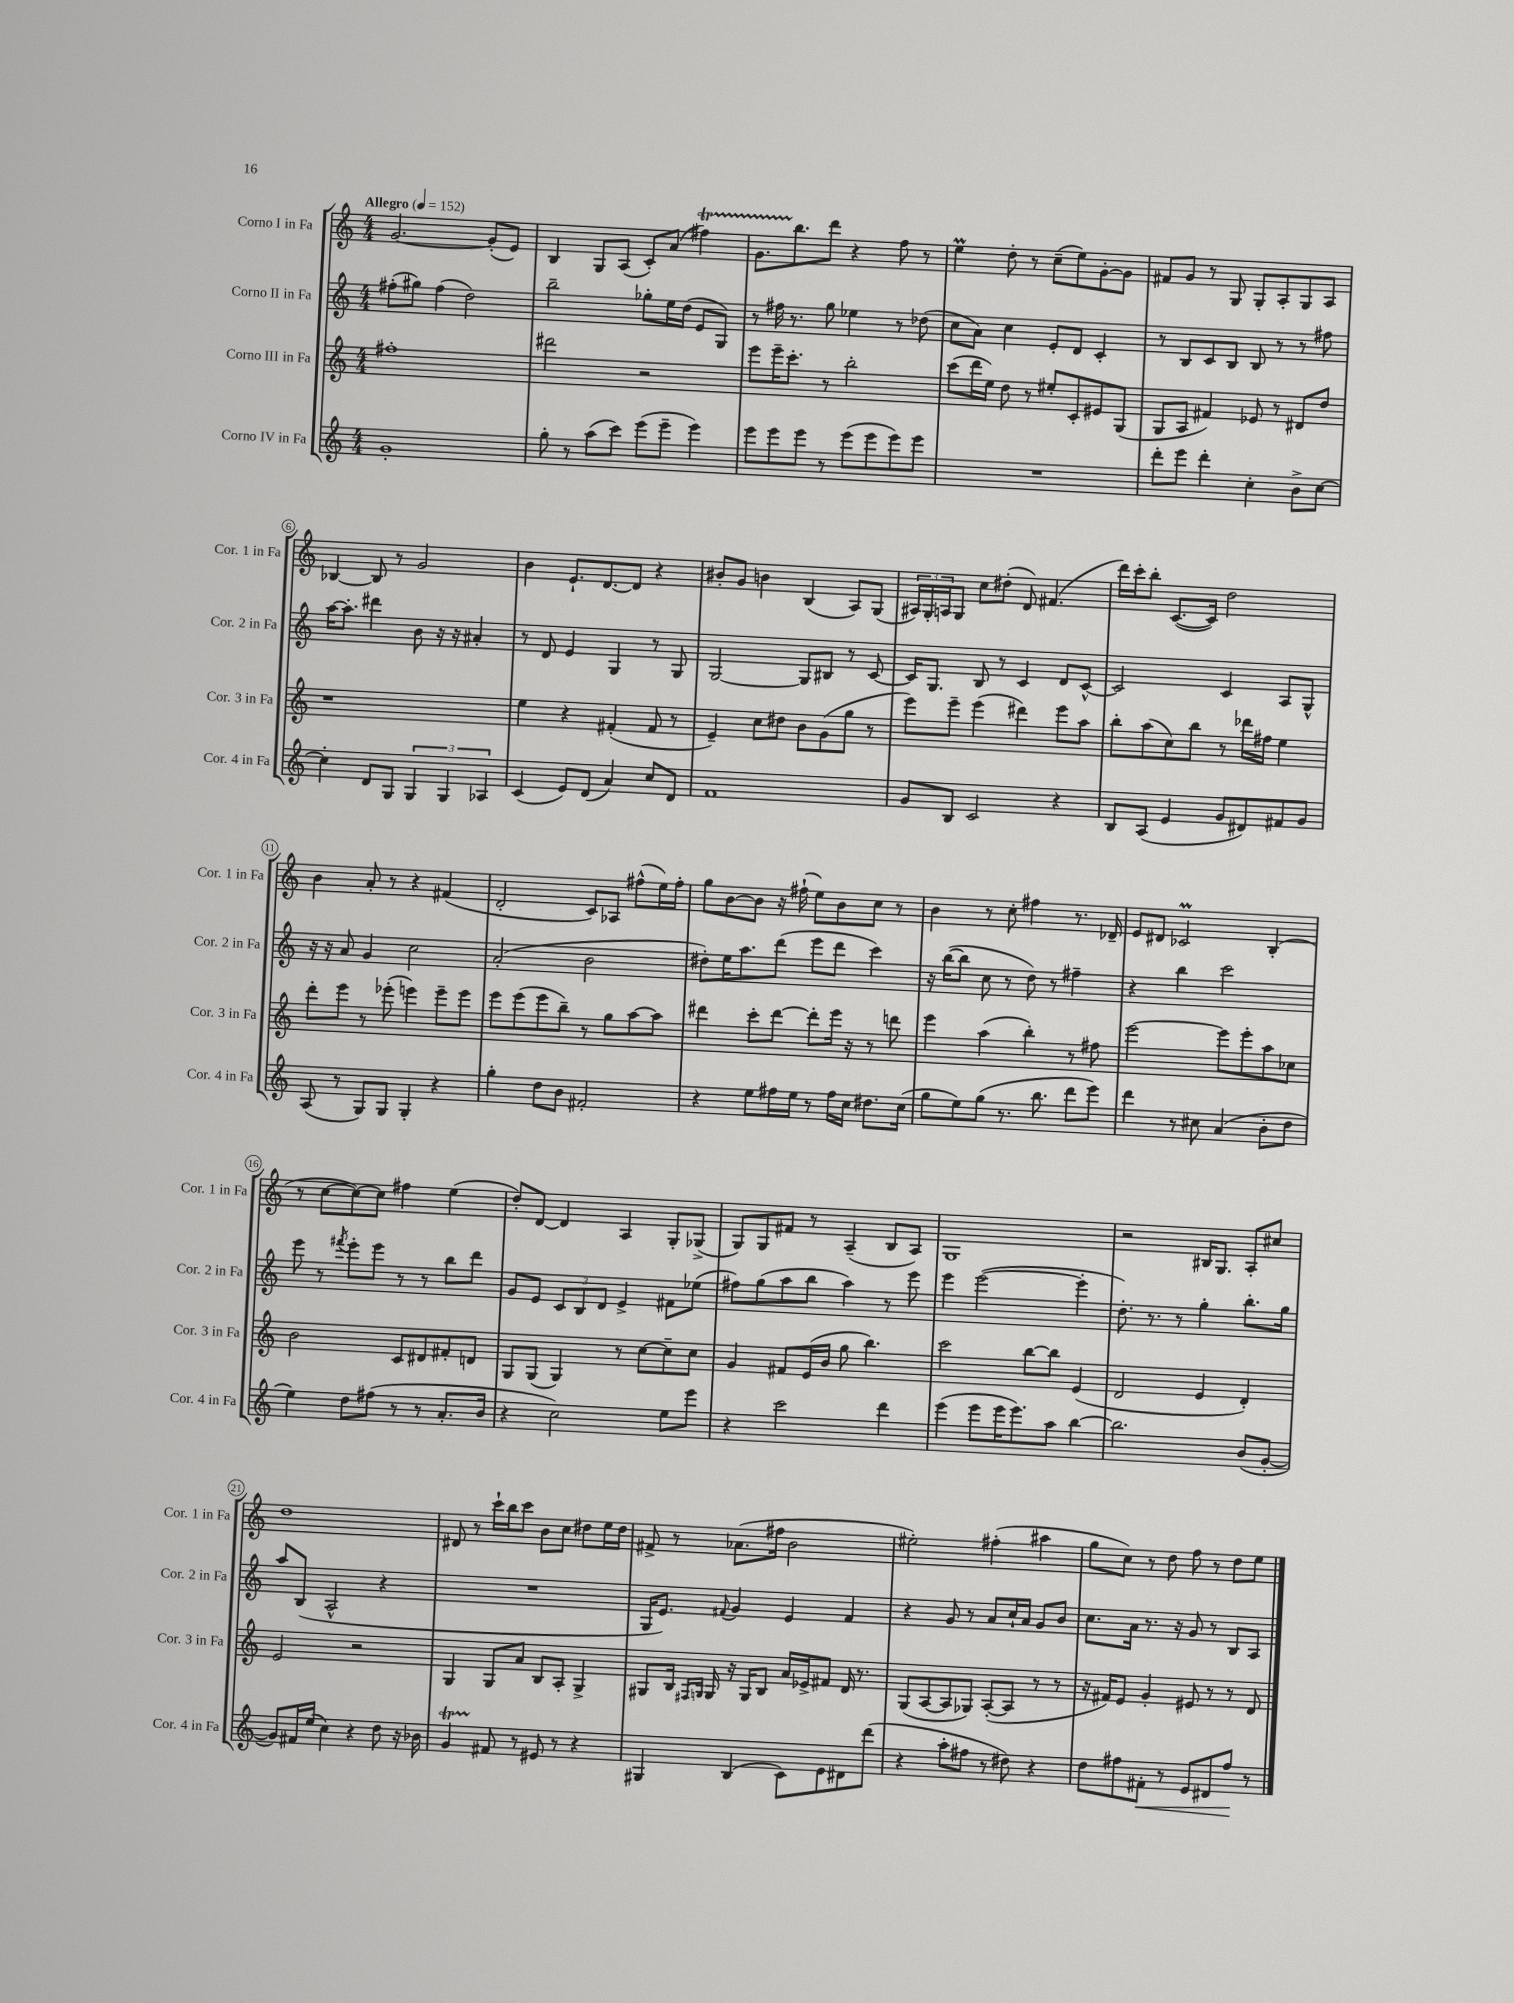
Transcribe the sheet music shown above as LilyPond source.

<<
\new StaffGroup <<
\new Staff = "s0" \with { instrumentName = "Corno I in Fa" shortInstrumentName = "Cor. 1 in Fa" } {
    \clef treble \key c \major \numericTimeSignature \time 4/4 \tempo "Allegro" 4 = 152
    g'2.~ g'8-.( e'8) |
    b4 g8 a8( c'8-.) a'8( fis''4\startTrillSpan) |
    g'8. b''8.\stopTrillSpan d'''8 r4 f''8 r8 |
    e''4\prall d''8-. r8 c''8--( e''8) g'8~-. g'8 |
    fis'8 g'8 r8 g8 g8-. a8-. g8 a8 |
    bes4~ bes8 r8 g'2 |
    b'4 e'8.-! d'8.~ d'8 r4 |
    bis'8-. g'8 b'4 b4( a8) g8( |
    \tuplet 3/2 { ais16) g16-. a16 } g8 c''8 dis''8-.( d'8) fis'4.( |
    d'''16) c'''16-. b''8-. c'8.~( c'16) d''2 |
    b'4 a'8-. r8 r4 fis'4( |
    d'2-. c'8) aes8 fis''8-^( e''16) fis''16-. |
    g''8 b'8~ b'8 r16 fis''16-!( e''8) b'8 c''8 r8 |
    b'4 r8 c''8-. fis''4 r8. des'16-- |
    e'8 dis'8 ces'2\prall b4-.( |
    r8 c''8~ c''8~) c''8 fis''4 e''4( |
    d''8-.) d'8~ d'4 a4 g8-. ges8->( |
    g8) g8 fis'8 r8 a4--( b8 a8) |
    g1 |
    r2 bis16 g8. a8-. cis''8 |
    d''1 |
    dis'8 r8 c'''16-! b''16 c'''8 b'8 c''8 dis''8 e''16 dis''16 |
    fis'8-> r8 aes'8.( fis''16 b'2 |
    eis''2-.) fis''4-.( ais''4 |
    g''8 c''8) r8 d''8 f''8 r8 d''8 e''8 \bar "|." |
}
\new Staff = "s1" \with { instrumentName = "Corno II in Fa" shortInstrumentName = "Cor. 2 in Fa" } {
    \clef treble \key c \major \numericTimeSignature \time 4/4
    fis''8-.( gis''8) fis''4( d''2) |
    b''2-- ges''8-. e''16 d''16( e'8 g8) |
    r8 fis''16 r8. g''8 ees''4 r8 des''8( |
    c''8 a'8) c''4 e'8-. d'8 c'4-. |
    r8 b8 c'8 b8 b8 r8 r8 fis''8 |
    a''16~ a''8.-. dis'''4 b'8 r16 r16 ais'4-. |
    r8 d'8 e'4 g4 r8 g8 |
    g2~ g8 bis8 r8 c'8~ |
    c'16 g8. b8 r8 c'4 d'8 c'8~-^ |
    c'2 c'4 a8 g8-^ |
    r16 r16 a'8 g'4 c''2 |
    a'2-.( b'2 |
    dis''8-.) e''16 a''8. d'''8( e'''8 d'''8 c'''4) |
    r16 b''16~( b''8 c''8 r8 d''8) r8 fis''4-- |
    r4 b''4 c'''2 |
    e'''8 r8 \acciaccatura { fis'''8 } e'''8-. e'''8 r8 r8 b''8 d'''8 |
    g'8 e'8 \tuplet 3/2 { c'8 b8 d'8 } e'4-> fis'8 ees''8( |
    fis''8) g''8( a''8 b''8 a''4) r8 e'''8 |
    e'''4 e'''2~( e'''4-. |
    d''8.-.) r8. r8 g''4-. b''8.-. g''16 |
    a''8 b8( a2-^ r4 |
    R1 |
    g16 e'8.) \appoggiatura { fis'8 } g'4 e'4 fis'4 |
    r4 g'8 r8 a'8 c''16-! a'16 g'8 b'8 |
    c''8. a'16 r8. r16 g'8 r8 b8 a8 \bar "|." |
}
\new Staff = "s2" \with { instrumentName = "Corno III in Fa" shortInstrumentName = "Cor. 3 in Fa" } {
    \clef treble \key c \major \numericTimeSignature \time 4/4
    fis''1-. |
    dis'''2 r2 |
    e'''8 e'''16-- c'''8.-. r8 b''2-. |
    c'''8( d'''16 e''16) d''8 r8 eis''8-. c'8-. eis'8 g8( |
    g8 a8 fis'4) ees'8 r8 dis'8 d''8 |
    r1 |
    e''4 r4 fis'4-.( fis'8 r8 |
    e'4--) c''8 dis''8 b'8 g'8( g''8 r8 |
    e'''8) e'''8-- e'''4( dis'''4) e'''8 a''8 |
    b''8-. a''8( c''8) b''8 r8 des'''16 fis''16 e''4 |
    d'''8-. e'''8 r8 ees'''8-.( e'''4) e'''8-- e'''8 |
    e'''8 e'''8( e'''8 b''8--) r8 g''8 a''8~ a''8 |
    dis'''4 c'''8-. dis'''8~ dis'''8-. e'''16 r16 r8 d'''8 |
    e'''4 a''4( b''4-.) r8 fis''8 |
    e'''2~ e'''8 e'''8-. a''8 ces''8 |
    b'2 c'8 dis'8 fis'8-. d'8 |
    g8 g8( g4) r8 c''8~ c''8-- c''8 |
    g'4 fis'8 e'16( b'16 g''8 b''4.) |
    c'''2 b''8~ b''8 e'4( |
    d'2 e'4 d'4-.) |
    e'2 r2 |
    g4 g8 a'8 b8 a8-. g4-> |
    gis8 b16 \grace { fis16 g16 } g16 r16 g16 b8 a'16 ees'16-> fis'8 d'16 r8. |
    g8( a8~ a8 ges8) a8~-.( a8 r8 r8 |
    r16 fis'16) e'8 g'4-. eis'8 r8 r8 d'8 \bar "|." |
}
\new Staff = "s3" \with { instrumentName = "Corno IV in Fa" shortInstrumentName = "Cor. 4 in Fa" } {
    \clef treble \key c \major \numericTimeSignature \time 4/4
    g'1-. |
    g''8-. r8 a''8( c'''8) e'''8( e'''8-- e'''4) |
    e'''8 e'''8 e'''8 r8 e'''8( e'''8 e'''8) e'''8 |
    R1 |
    d'''8-. e'''8 d'''4-. c''4-. b'8-> c''8~ |
    c''4-. d'8 g8 \tuplet 3/2 { g4 g4 aes4 } |
    c'4( e'8) d'8( a'4) c''8 d'8 |
    f'1 |
    g'8 b8 c'2 r4 |
    b8 a8( e'4 g'8 dis'8) fis'8 g'8 |
    a8( r8 g8) g8 g4-. r4 |
    g''4-. d''8 b'8 fis'2-. |
    r4 e''8 fis''16 e''16 r8 fis''16 c''16 dis''8. c''16( |
    g''8 e''8) g''8( r8. b''8. d'''8 e'''8) |
    d'''4 r8 cis''8 a'4( b'8-. d''8 |
    e''4) d''8 fis''8( r8 r8 a'8.-. b'16 |
    r4 c''2) e''8 e'''8 |
    r4 c'''2 d'''4 |
    e'''4( e'''8 e'''16 e'''8.) a''8 b''4~ |
    b''2. b'8( g'8~-. |
    g'8) fis'16 e''16( c''4) r4 d''8 r16 bes'16 |
    g'4\startTrillSpan fis'8\stopTrillSpan r8 eis'8 r8 r4 |
    gis4 b4( c'8) e'8 dis'8 d'''8( |
    r4 a''8-. fis''8 r8 dis''8) r4 |
    d''8 fis''8 fis'8-.\< r8 e'8 dis'8 fis''8\! r8 \bar "|." |
}
>>
>>
\layout { \context { \Score \override BarNumber.stencil = #(make-stencil-circler 0.1 0.3 ly:text-interface::print) } }
